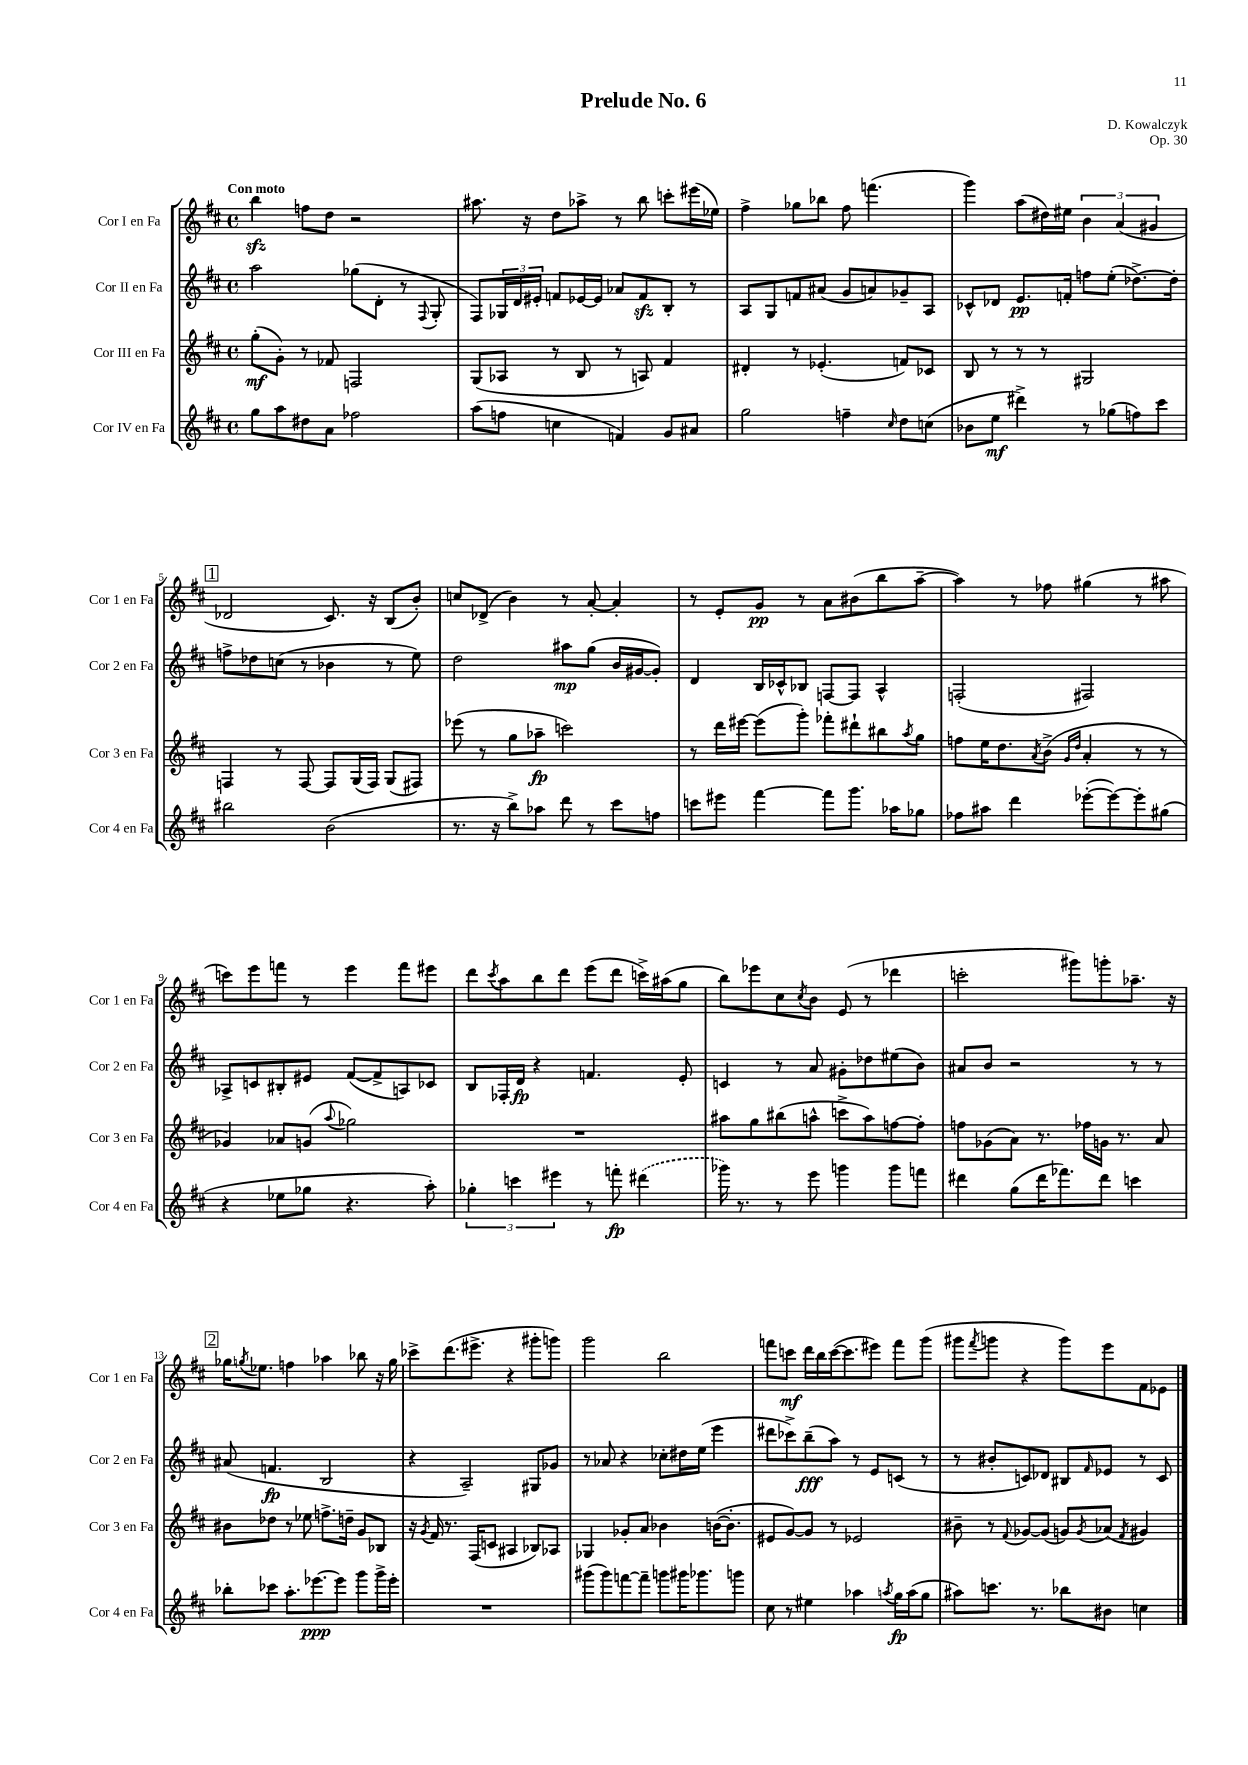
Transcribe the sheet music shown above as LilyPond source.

\header { title = "Prelude No. 6" composer = "D. Kowalczyk" opus = "Op. 30" }
<<
\new StaffGroup <<
\new Staff = "s0" \with { instrumentName = "Cor I en Fa" shortInstrumentName = "Cor 1 en Fa" } {
    \clef treble \key d \major \defaultTimeSignature \time 4/4 \tempo "Con moto"
    b''4\sfz f''8 d''8 r2 |
    ais''8. r16 d''8 aes''8-> r8 b''8 c'''8-. eis'''16( ees''16) |
    fis''4-> ges''8 bes''8 fis''8 f'''4.( |
    g'''4) a''8( dis''16) eis''16 \tuplet 3/2 { b'4 a'4( gis'4 } |
    \mark \markup { \box "1" } des'2 cis'8.) r16 b8( b'8-.) |
    c''8 des'8->( b'4) r8 a'8~-. a'4-. |
    r8 e'8-. g'8\pp r8 a'8 bis'8( b''8 a''8~-- |
    a''4) r8 fes''8 gis''4( r8 ais''8 |
    c'''8) e'''8 f'''8 r8 e'''4 f'''8 eis'''8 |
    d'''8 \acciaccatura { cis'''8 } a''8 b''8 d'''8 e'''8( d'''8 c'''16->) ais''16( g''8 |
    b''8) ees'''8 cis''8 \acciaccatura { cis''8 } b'8 e'8( r8 des'''4 |
    c'''2-. gis'''8) g'''8-. aes''8.-- r16 |
    \mark \markup { \box "2" } ges''16 \acciaccatura { g''8 } ees''8. f''4 aes''4 bes''8 r16 g''16 |
    ces'''8-> d'''8.( eis'''8.-> r4 gis'''8-. g'''8) |
    g'''2 b''2 |
    f'''8 c'''8\mf d'''16 b''16 c'''16~( c'''8. eis'''8) f'''8 g'''8( |
    gis'''8 \acciaccatura { fis'''8 } g'''8 r4 g'''8) e'''8 fis'8 ees'8 \bar "|." |
}
\new Staff = "s1" \with { instrumentName = "Cor II en Fa" shortInstrumentName = "Cor 2 en Fa" } {
    \clef treble \key d \major \defaultTimeSignature \time 4/4
    a''2 ges''8( d'8-. r8 \appoggiatura { fis8 } g8-. |
    fis8) \tuplet 3/2 { ges16 d'16 eis'16-. } f'8 ees'16~ ees'16 aes'8 f'8\sfz b8-. r8 |
    a8 g8 f'8 ais'8( g'8 a'8) ges'8-- a8 |
    ces'8-^ des'8 e'8.\pp f'16-. f''8 e''8-.( des''8.~->) des''16-. |
    \mark \markup { \box "1" } f''8-> des''8 c''8( r8 bes'4 r8 e''8) |
    d''2 ais''8\mp g''8( b'16 gis'16~ gis'8-.) |
    d'4 b16 ces'16-^ bes8 f8~ f8 a4-^ |
    f2-.( fis2) |
    aes8-> c'8 bis8-. eis'8 fis'8~( fis'8-> a8) ces'8 |
    b8 fes16-. d'16\fp r4 f'4. e'8-. |
    c'4 r8 a'8 gis'8-. des''8 eis''8( b'8) |
    ais'8 b'8 r2 r8 r8 |
    \mark \markup { \box "2" } ais'8( f'4.\fp b2 |
    r4 a2--) gis8 ges'8 |
    r8 aes'8 r4 ces''8-. dis''16 e''16( e'''4 |
    dis'''8 ces'''8->) b''8--\fff( a''8) r8 e'8 c'8( r8 |
    r8 bis'8-. c'8) des'8 bis8 \grace { fis'16 } ees'8 r8 c'8 \bar "|." |
}
\new Staff = "s2" \with { instrumentName = "Cor III en Fa" shortInstrumentName = "Cor 3 en Fa" } {
    \clef treble \key d \major \defaultTimeSignature \time 4/4
    g''8-.\mf( g'8-.) r8 fes'8 f2 |
    g8( aes8 r8 b8 r8 a8) fis'4 |
    dis'4-. r8 ees'4.-.( f'8) ces'8 |
    b8 r8 r8 r8 gis2 |
    \mark \markup { \box "1" } f4 r8 f8~ f8 g16( f16) g8( fis8) |
    ees'''8( r8 g''8 aes''8--\fp c'''2) |
    r8 d'''16 eis'''16~ eis'''8( g'''8-.) fes'''8-. dis'''8-! bis''8 \acciaccatura { a''8 } g''8 |
    f''8 e''16 d''8. \acciaccatura { a'8 } b'8->( \grace { g'16 d''16 } a'4-. r8 r8 |
    ges'4) aes'8 g'8( \appoggiatura { a''8 } ges''2) |
    R1 |
    ais''8 g''8 bis''8( a''8-^ c'''8-> a''8) f''8~ f''8-. |
    f''8 ges'8( a'8) r8. fes''16 g'16 r8. a'8 |
    \mark \markup { \box "2" } bis'8 des''8 r8 ees''8 f''8.-> d''16-- g'8 bes8 |
    r16 \acciaccatura { g'8 } fis'16 r8. fis16( c'8 ais4 bes8) aes8 |
    ges4 ges'8-. a'8 bes'4 b'16~( b'8.-. |
    eis'8 g'8~) g'8 r8 ees'2 |
    bis'8-- r8 \appoggiatura { fis'8 } ges'8~ ges'8( g'8) \acciaccatura { g'8 } aes'8( \acciaccatura { fis'8 } gis'4) \bar "|." |
}
\new Staff = "s3" \with { instrumentName = "Cor IV en Fa" shortInstrumentName = "Cor 4 en Fa" } {
    \clef treble \key d \major \defaultTimeSignature \time 4/4
    g''8 a''8 dis''8 a'8 fes''2 |
    a''8( f''8 c''4 f'4) g'8 ais'8 |
    g''2 f''4-- \grace { cis''16 } d''8 c''8( |
    bes'8 e''8\mf dis'''4->) r8 ges''8( f''8) cis'''8 |
    \mark \markup { \box "1" } bis''2 b'2( |
    r8. r16 b''8->) aes''8 d'''8 r8 cis'''8 f''8 |
    c'''8 eis'''8 fis'''4~ fis'''8 g'''8. aes''16 ges''8 |
    fes''8 ais''8 d'''4 ees'''8~-.( ees'''8~) ees'''8-. gis''8( |
    r4 ees''8 ges''8 r4. a''8-.) |
    \tuplet 3/2 { ges''4-. c'''4 eis'''4 } r8 f'''8-.\fp \once \slurDashed dis'''4( |
    ges'''16) r8. r8 e'''8 g'''4 g'''8 f'''8 |
    dis'''4 g''8( dis'''16 fes'''8.) dis'''8 c'''4 |
    \mark \markup { \box "2" } bes''8-. ces'''8 a''8.-. ees'''8.~\ppp ees'''8 g'''8 g'''16-> ees'''16-. |
    R1 |
    gis'''8( gis'''8) f'''8~ f'''8-- g'''8 gis'''16 ges'''8. g'''8 |
    cis''8 r8 eis''4 aes''4 \acciaccatura { a''8 } g''16\fp a''16( g''8 |
    ais''8) c'''8. r8. bes''8 bis'8 c''4 \bar "|." |
}
>>
>>
